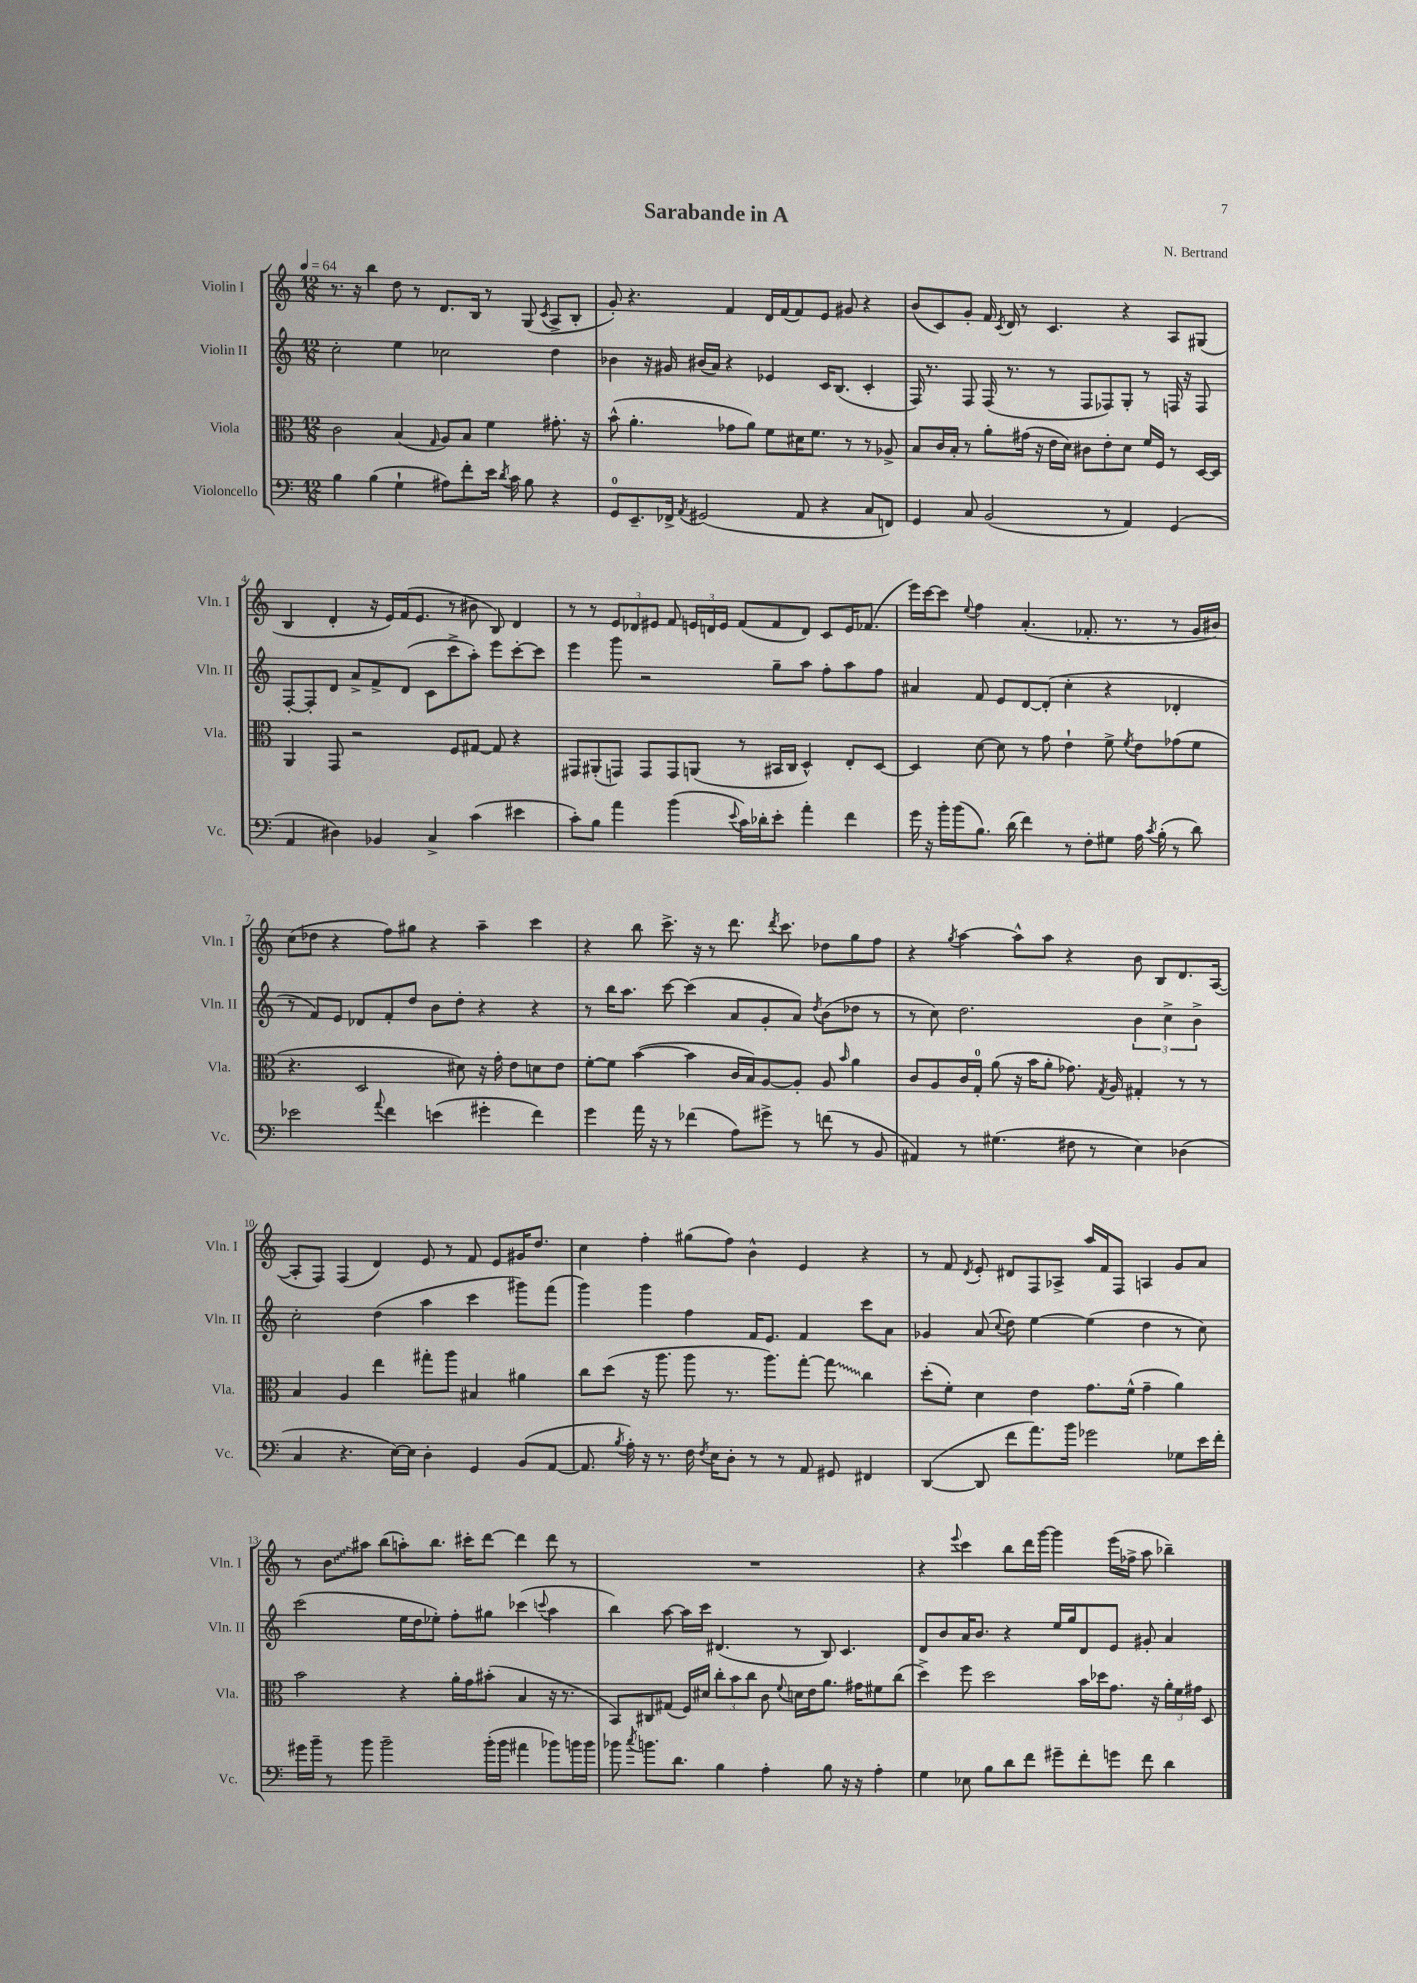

**kern	**kern	**kern	**kern
*staff4	*staff3	*staff2	*staff1
*clefF4	*clefC3	*clefG2	*clefG2
*k[]	*k[]	*k[]	*k[]
*M12/8	*M12/8	*M12/8	*M12/8
*MM64	*MM64	*MM64	*MM64
4B	2c	2cc'	8.r
.	.	.	16r
(4B	.	.	4bb
4G`	(4B	4ee	8dd
.	.	.	8r
.	16qqG	.	.
8A#)	8A)	2cc-	8.d
8f'	8B	.	.
.	.	.	16B
16e	4f	.	8r
8qd	.	.	.
16c	.	.	.
8B	.	.	(8G
.	.	.	8qc
4r	8.g#'	4dd	8A^
.	.	.	8B'
.	16r	.	.
=	=	=	=
8GG	(8b^^	4b-	8g')
8.EE~	4.a'	.	4.r
.	.	16r	.
16FF-^	.	16g#	.
8qAA	.	.	.
(2GG#	.	(16b#	.
.	.	16a)	.
.	8g-	4r	4f
.	8a)	.	.
.	8f	4e-	16d
.	.	.	(16f
8AA	16d#	.	8f)
.	8.f	.	.
4r	.	16c	8e
.	.	(8.B	.
.	8r	.	8g#
8C	8r	4c'	4r
8FF)	8A-^	.	.
=	=	=	=
4GG	8B	16F)	(8b
.	.	8.r	.
.	16c	.	8c)
.	16B'	.	.
8C	8r	8F	8g'
(2BB	8a'	(16F	16f
.	.	.	8qc
.	.	8.r	16d
.	(16g#	.	8r
.	16r	.	.
.	16e	8r	4.c
.	16d)	.	.
.	8c#	8F	.
8r	8e'	8F-)	.
4AA)	8d	8G'	4r
.	16f	8r	.
.	16F	.	.
(4GG	8r	16F	8A
.	.	16r	.
.	[16D	8F	(8G#
.	16D]	.	.
=	=	=	=
4AA	4AA	[8F'	4B
.	.	8F']	.
4D#)	8GG	8d	4d'
.	2r	8a^	.
4BB-	.	8f^	16r
.	.	.	16e)
.	.	(8d	(16f
.	.	.	8.e
4C^	.	8c	.
.	8F	8ccc^	8r
(4c	[8G#	8aa')	8b#
.	8G#]	8eee	8B)
4e#	4r	[8ccc'	4d
.	.	8ccc]	.
=	=	=	=
8c')	8GG#	4eee	8r
8B	(8AA#'	.	8r
4a	8GG)	8ggg	12e
.	.	.	12d-
.	8GG	2r	.
.	.	.	12e#
(4b	8GG	.	8f
.	(8AA	.	24e
.	.	.	24d
.	.	.	24e
8qqe	.	.	.
16c)	8r	.	(8f
16d-'	.	.	.
8e'	16BB#	8gg~	8f
.	16C	.	.
4a'	4D^^)	8aa	8d)
.	.	8ff'	8c
4f	8E'	8aa	16e
.	.	.	(8.f-
.	[8D	8ff	.
=	=	=	=
16g	4D]	4a#	16eee)
16r	.	.	[16ccc
16b'	.	.	8ccc]
(16b	.	.	.
.	.	.	8qqee
8.B)	[8d	8f	4ff
.	8d]	8e	.
(16d	.	.	.
4f)	8r	[8d	(4.a'
.	8g	(8d']	.
8r	4e`	4cc'	.
8F'	.	.	8.f-'
8G#	8f^	4r	.
.	.	.	8.r
.	8qf	.	.
16A	8e	.	.
8qc	.	.	.
(16B'	.	.	.
8r	(8g-	4d-'	8r
8d)	8f	.	16g
.	.	.	16b#)
=	=	=	=
2e-	4.r	8r	(8cc
.	.	8f)	8dd-
.	.	8e	4r
.	2D	8d-	.
8qqa	.	.	.
4f	.	8f'	8ff)
.	.	8dd	8gg#
(4e	.	8b	4r
.	8d#)	8dd'	.
4g#'	16r	4r	4aa~
.	16g'	.	.
.	8e	.	.
4f)	8d	4r	4ccc
.	8e	.	.
=	=	=	=
4g	[8f'	8r	4r
.	8f]	16bb	.
.	.	8.aa	.
16a	([4b	.	8bb
16r	.	.	.
8r	.	[8ccc	8.ccc^
(4f-	4b]	(4ccc]	.
.	.	.	16r
.	.	.	8r
8A)	16c	8a	8.ddd
.	16B)	.	.
8g#^	[8A	8g'	.
.	.	.	8qddd
.	.	.	8.ccc
8r	8A']	8a)	.
.	.	8qdd	.
(8f	8A	(8b	8dd-
.	16qqb	.	.
8r	4a	8dd-	8gg
8BB	.	8r	8ff
=	=	=	=
4AA#)	8c	8r	4r
.	8A	8cc)	.
.	.	.	8qgg
8r	16c	2.dd	[4aa
.	16G'	.	.
(4.G#	(8a	.	.
.	16r	.	8aa^^]
.	16b	.	.
.	8a'	.	8aa
8F#	8.g-)	.	4r
8r	.	.	.
.	8qG	.	.
.	16A	.	.
4E)	4G#'	6b	8b
.	.	.	8B
.	.	6cc^	.
(4D-	8r	.	8.d
.	.	6b^	.
.	8r	.	.
.	.	.	([16A
=	=	=	=
4C	4B	2cc'	8A']
.	.	.	8F)
4.r	4A	.	(4F
.	4ee	(4dd	4d)
[16E)	.	.	.
16E]	.	.	.
4D'	8gg#'	4aa	8e
.	8aa	.	8r
4GG	4B#	4ccc	8f
.	.	.	8e
(8BB	4a#	8ggg#)	16g#
.	.	.	8.dd
[8AA	.	(8fff	.
=	=	=	=
8.AA]	8cc	4ggg)	4cc
.	(8dd	.	.
8qB	.	.	.
16A')	.	.	.
16r	16r	4ggg	4ff'
8.r	8.aa	.	.
16F	8aa	4ff	(8gg#
8qF	.	.	.
16E	.	.	.
8D'	8.r	.	8ff)
8r	.	16f	4b^^
.	8.aa)	8.e	.
8r	.	.	.
8AA	[8gg'	4f	4e
8GG#	8gg]	.	.
4FF#	4cc	8ccc	4r
.	.	8a	.
=	=	=	=
([4DD	(8dd'	4g-	8r
.	8f')	.	8f
.	.	.	8qd
8DD]	4d	(8a	8e'
.	.	8qqcc	.
8f	.	8dd)	8d#
8.a)	4e	[4ee	8F
.	.	.	8A-^
16b	.	.	.
2g-	8.g	(4ee]	16aa
.	.	.	16f
.	.	.	8F
.	(16f^^	.	.
.	4g~	4dd	4A
8G-	4a)	8r	8g
16e	.	8cc)	8a
16f'	.	.	.
=	=	=	=
16g#	2b	(2ccc	8r
16b~	.	.	.
8r	.	.	8b
8b	.	.	8aa#
2b~	.	.	(8bb
.	4r	16ee	8aa')
.	.	16dd	.
.	.	8ee-')	8.bb
.	16a'	8ff'	.
.	16g	.	16ccc#'
(16b'	(8b#'	8gg#	[8ddd
16b	.	.	.
4a#	4B	(4ccc-	4ddd]
.	.	8qqccc	.
8b-)	16r	4aa	8ddd
.	8.r	.	.
16b	.	.	8r
16b	.	.	.
=	=	=	=
8b-	8BB)	4bb)	1.r
8qcc	.	.	.
8.b	8C#	.	.
.	(8G#	[8aa	.
8.d	.	.	.
.	16F)	16aa]	.
.	16d#	16ccc	.
4B	12cc'	(4.d#	.
.	12b	.	.
.	12cc	.	.
4A'	8c	.	.
.	8qqf	.	.
.	16d	8r	.
.	16e	.	.
8B	8.a	8B)	.
16r	.	4.c	.
16r	16g#	.	.
4A'	8f#	.	.
.	(8cc	.	.
=	=	=	=
4G	4dd^)	8d	4r
.	.	8b	.
.	.	.	8qqeee
8E-	8ff	16a	4ccc
.	.	8.b	.
8B	2dd	.	.
8d	.	4r	8bb
8f	.	.	16ddd
.	.	.	[16ggg
8g#~	.	16ee	4ggg]
.	.	16gg	.
8f'	16b	8d	.
.	16dd-	.	.
8g	8.g	8e	(16eee
.	.	.	16ff-^
8f	.	8g#'	8aa
.	16r	.	.
4d	24a'	4a	4bb-~)
.	24f	.	.
.	24g#	.	.
.	8D	.	.
==	==	==	==
*-	*-	*-	*-
